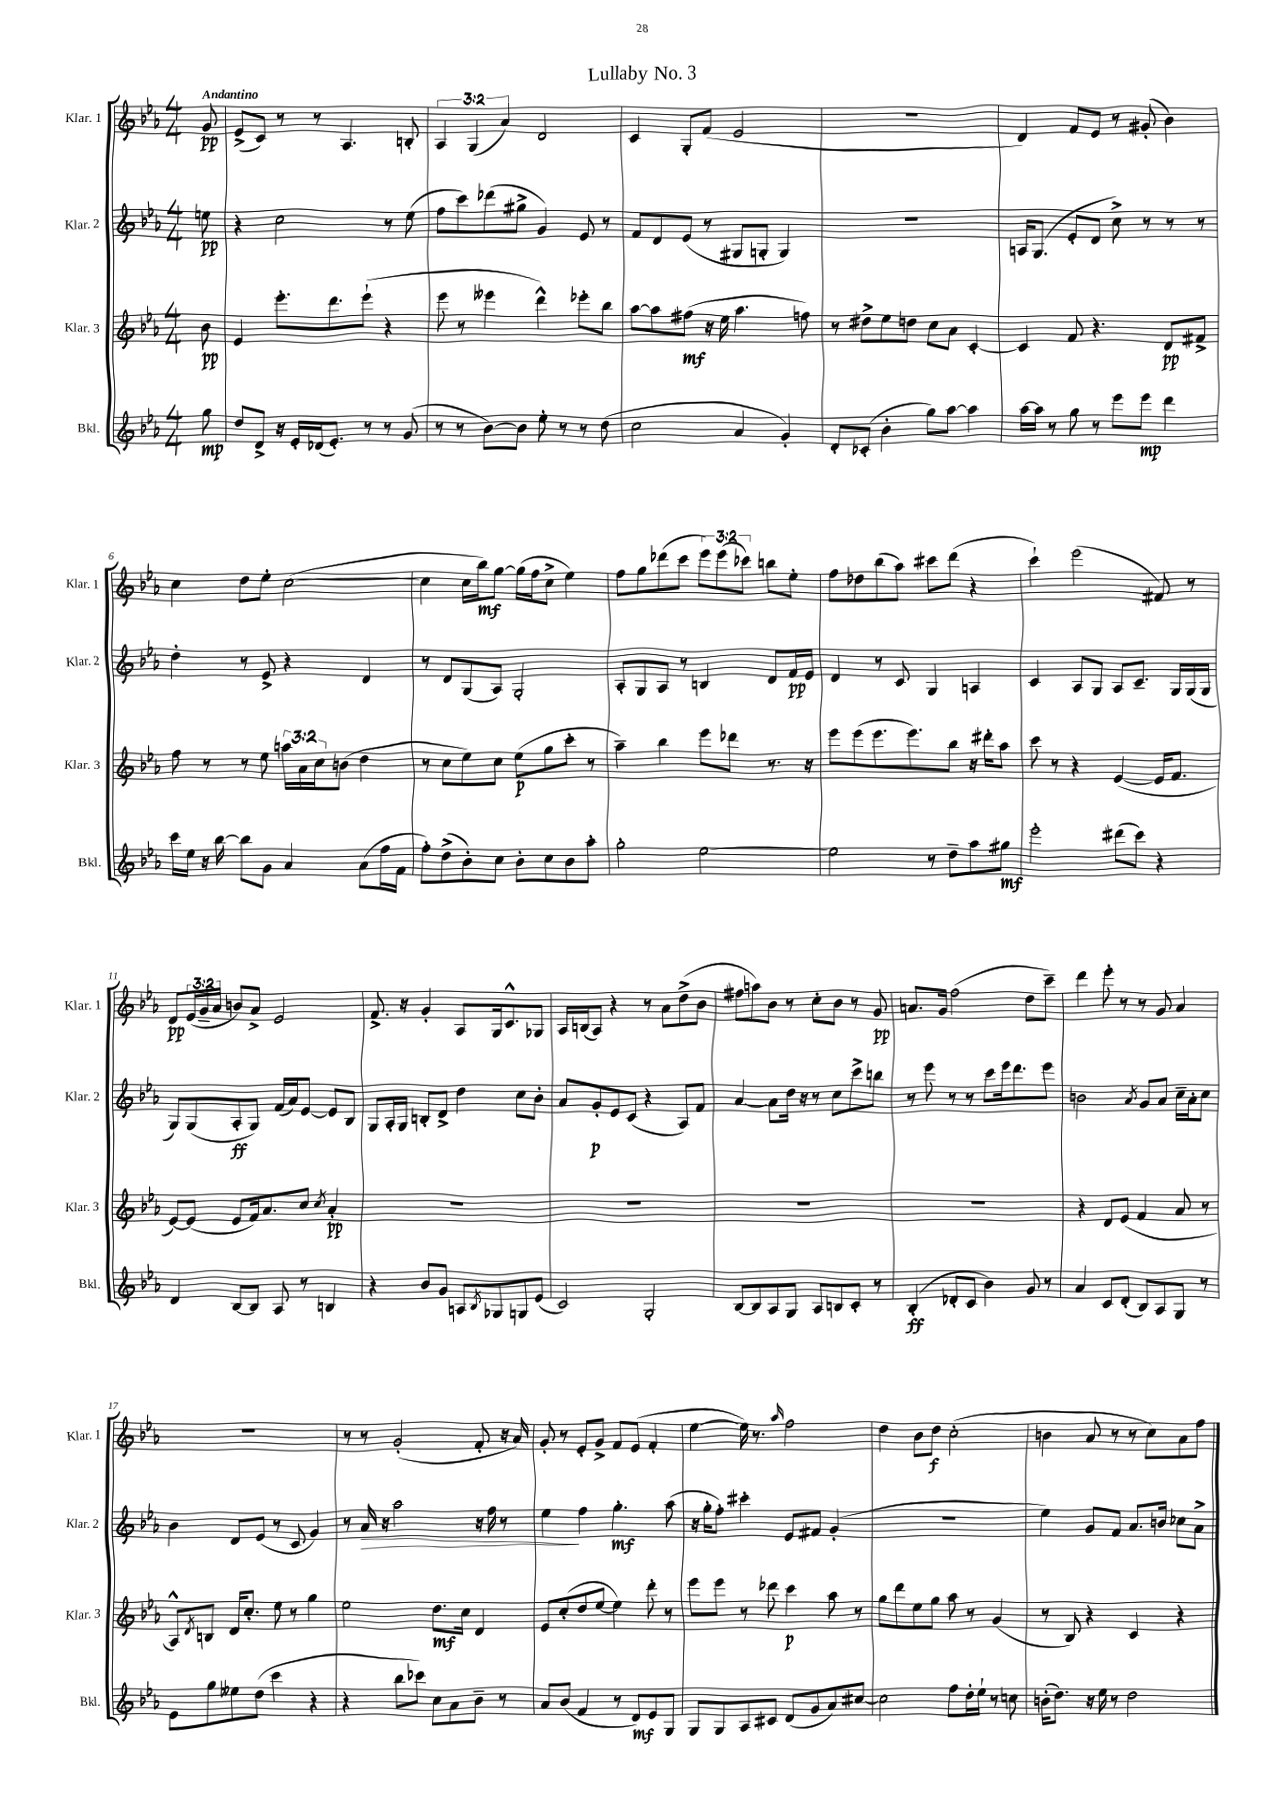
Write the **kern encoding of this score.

**kern	**kern	**kern	**kern
*staff4	*staff3	*staff2	*staff1
*clefG2	*clefG2	*clefG2	*clefG2
*k[b-e-a-]	*k[b-e-a-]	*k[b-e-a-]	*k[b-e-a-]
*M4/4	*M4/4	*M4/4	*M4/4
8gg\	8b-\	8ee\	8g/
=	=	=	=
8dd/L	4e-/	4r	(8e-^/L
8d^/J	.	.	8c/J)
16r	8.eee-'\L	2cc\	8r
16e-'/LL	.	.	.
(16d-/J	.	.	8r
8.e-'/J)	8.ddd\	.	.
.	.	.	4.A-/
8r	(8eee-`\J	.	.
8r	4r	8r	.
(8g/	.	(8ee-\	8B'/
=	=	=	=
8r	8eee-\	8ff\L	6A-/
8r	8r	8ccc\)	.
.	.	.	(6G/
[8b-\L)	4eee--\	(8ddd-\	.
.	.	.	6a-/)
8b-\]J	.	8gg#^\J	.
8ee-'\	4ddd^^\)	4g/)	2d/
8r	.	.	.
8r	8eee-'\L	8e-/	.
(8dd\	8bb-\J	8r	.
=	=	=	=
2cc\	[8aa-\L	8f/L	4c/
.	8aa-\]	8d/	.
.	(8ff#\J	(8e-/J	8G'/L
.	16r	8r	(8f/J
.	16ee-\	.	.
4a-/	4.aa-\	8G#/L	2e-/
.	.	8G'/J	.
4g'/)	.	4G/)	.
.	8ff\)	.	.
=	=	=	=
8d'/L	8r	1r	1r
(8c-'/J	8dd#^\L	.	.
4b-'\	8ee-\	.	.
.	8dd\J	.	.
8gg\L)	8cc\L	.	.
[8aa-\J	8a-\J	.	.
4aa-\]	[4c'/	.	.
=	=	=	=
[16aa-\LL	4c/]	16A/LK	4d/)
16aa-\]JJ	.	(8.G/J	.
8r	.	.	.
8gg\	8f/	8e-'/L	8f/L
8r	4.r	8d/J	8e-/J
8eee-\L	.	8cc^\)	8r
8eee-\J	.	8r	(8g#'/
4ddd\	8d/L	8r	4b-\)
.	8f#^/J	8r	.
=	=	=	=
16ccc\LL	8ff\	4dd'\	4cc\
16ee-\JJ	.	.	.
16r	8r	.	.
[16bb-\	.	.	.
8bb-\]L	8r	8r	8dd\L
8g\J	8ee-\	8e-^/	8ee-'\J
4a-/	24aa\LL	4r	([2cc\
.	24a-\	.	.
.	24cc\J	.	.
.	(8b\J	.	.
(8a-\L	4dd\	4d/	.
16ff\L	.	.	.
16f\JJ	.	.	.
=	=	=	=
8ff'\L)	8r	8r	4cc\]
(8dd^\	8cc\L	8d/L	.
8b-'\)	8ee-\)	(8G/	16cc\LL
.	.	.	16bb-\J)
8cc\J	8cc\J	8A-/J)	[8gg\J
8b-'\L	(8ee-\L	2G'/	(16gg\]LL
.	.	.	16ff\J
8cc\	8gg\	.	8cc^\J
8b-\	8ccc'\J	.	4ee-\)
8aa-'\J	8r	.	.
=	=	=	=
2gg'\	4aa-~\)	8A-'/L	8ff\L
.	.	8G/	8gg\
.	4bb-\	8A-/J	(8ddd-\
.	.	8r	8ccc\J
[2ee-\	8eee-\L	4B/	12eee-\L)
.	.	.	(12eee-\
.	8ddd-\J	.	.
.	.	.	12ccc-\J)
.	8.r	8d/L	8bb\L
.	.	16f/L	8ee-'\J
.	16r	16e-/JJ	.
=	=	=	=
2ee-\]	8eee-\L	4d/	8ff\L
.	(8eee-\	.	8dd-\
.	8.eee-\	8r	(8bb-\
.	.	8c/	8aa-\J)
.	8.eee-\)	.	.
8r	.	4G/	8ccc#\L
8dd~\L	8bb-\J	.	(8ddd\J
8aa-\	16r	4A/	4r
.	16ddd#'\LK	.	.
8gg#\J	8aa-\J	.	.
=	=	=	=
2eee-'\	8ccc\	4c/	4ccc`\)
.	8r	.	.
.	4r	8A-/L	(2eee-\
.	.	8G/J	.
(8ddd#\L	([4e-/	8A-/L	.
8ccc\J)	.	8.c~/J	.
4r	16e-/]LK	.	8f#/)
.	8.f/J	16G/LL	.
.	.	(16G/	8r
.	.	16G/JJ	.
=	=	=	=
4d/	[8e-/L)	8G/L)	8d/L
.	(8e-/]J	(8G/	(24e-/L
.	.	.	24g~/
.	.	.	24a-/JJ
[8B-/L	8e-/L	8A-'/	8b/L)
8B-/]J	16f/k)	8G/J)	8a-^/J
.	8.a-/	.	.
8A-/	.	(16f/LL	2e-/
.	.	16a-/J)	.
8r	8cc/J	[8e-/J	.
.	8qcc/	.	.
4B/	4a-'/	8e-/]L	.
.	.	8B-/J	.
=	=	=	=
4r	1r	8G/L	8.f^/
.	.	16A-'/L	.
.	.	16G/JJ	16r
8b-/L	.	8B'/L	4g'/
8g/J	.	8d^/J	.
8A/L	.	4dd\	8A-/L
8qB-/	.	.	.
8G-/	.	.	16G/k
.	.	.	8.c^^/
8G/	.	8cc\L	.
(8e-/J	.	8b-'\J	8G-/J
=	=	=	=
2c/)	1r	8a-/L	16A-/LL
.	.	.	(16B/J
.	.	8g'/	8A-/J)
.	.	8e-/	4r
.	.	(8c/J	.
2G'/	.	4r	8r
.	.	.	8a-\L
.	.	8A-/L)	(8dd^\
.	.	8f/J	8b-\J
=	=	=	=
[8B-/L	1r	[4a-/	8ff#\L
8B-/]	.	.	8aa\)
8A-/	.	8a-\]L	8b-\J
8G/J	.	16dd\Jk	8r
.	.	16r	.
8A-/L	.	8r	8cc'\L
8B/	.	8cc\L	8b-\J
8c'/J	.	8ccc^\	8r
8r	.	8bb\J	8g/
=	=	=	=
(4B-'/	1r	8r	8.a/L
.	.	8eee-\	.
.	.	.	16g/Jk
8d-'/L	.	8r	(2ff\
8c/J	.	8r	.
4b-\)	.	8ccc\L	.
.	.	16eee-\k	.
.	.	8.ddd\	.
8g/	.	.	8dd\L
8r	.	8eee-\J	8ccc~\J)
=	=	=	=
4a-/	4r	2b\	4ddd\
8c/L	8d/L	.	8eee-'\
(8d'/J	(8e-/J	.	8r
.	.	8qa-/	.
8B-/L)	4f/	8g/L	8r
8A-/	.	8a-/J	8g/
8G/J	8a-/	16cc~\LL	4a-/
.	.	16a-'\J	.
8r	8r	8cc\J	.
=	=	=	=
8e-\L	8A-^^/L)	4b-\	1r
.	8qd/	.	.
8gg\	8B/J	.	.
8ee--\	16d/LK	8d/L	.
.	8.cc'/J	.	.
(8dd\J	.	(8e-/J	.
4ccc\	8ee-\	8r	.
.	8r	8c/	.
4r	4gg\	4g/)	.
=	=	=	=
4r	2ee-\	8r	8r
.	.	16a-/	8r
.	.	16r	.
8bb-\L	.	2aa-\	(2g'/
8ccc-\J)	.	.	.
8cc\L	8.dd\L	.	.
8a-\	.	.	.
.	16cc\Jk	.	.
8b-~\J	4d/	16r	8f'/
.	.	16ff\	.
8r	.	8r	16r
.	.	.	16a-/)
=	=	=	=
8a-/L	8e-/L	4ee-\	8g'/
(8b-/J	(8cc'/	.	8r
4f/	8dd/	4ff\	8e-'/L
.	[8ee-/J	.	8g^/J
8r	4ee-\])	4.gg'\	8f/L
8d/L)	.	.	(8e-/J
8e-/	8ddd'\	.	4f'/
8G/J	8r	(8aa-\	.
=	=	=	=
8G/L	8eee-\L	16r	[4ee-\
.	.	16gg'\LK	.
8G/	8eee-\J	8ff'\J)	.
8A-/	8r	4ccc#'\	16ee-\])
.	.	.	8.r
8c#/J	8ddd-\	.	.
.	.	.	16qqaa-/
(8d/L	4ccc\	8e-/L	2ff\
8g/	.	8f#/J	.
8a-/)	8aa-\	(4g'/	.
[8cc#/J	8r	.	.
=	=	=	=
2cc#\]	8gg\L	1r	4dd\
.	8ddd\	.	.
.	8ee-\	.	8b-\L
.	8gg\J	.	8dd\J
8ff\L	8aa-\	.	(2cc'\
16dd'\L	8r	.	.
16ee-`\JJ	.	.	.
8r	(4g/	.	.
8cc\	.	.	.
=	=	=	=
(16b'\LK	8r	4ee-\)	4b\
8.dd\J)	.	.	.
.	8B-/)	.	.
16r	4r	8g/L	8a-/
16ee-\	.	.	.
8r	.	8f/J	8r
2dd\	4c/	8.a-/L	8r
.	.	.	8cc\L)
.	.	16b/Jk	.
.	4r	8cc-\L	8a-\
.	.	8a-^\J	8ff\J
==	==	==	==
*-	*-	*-	*-
